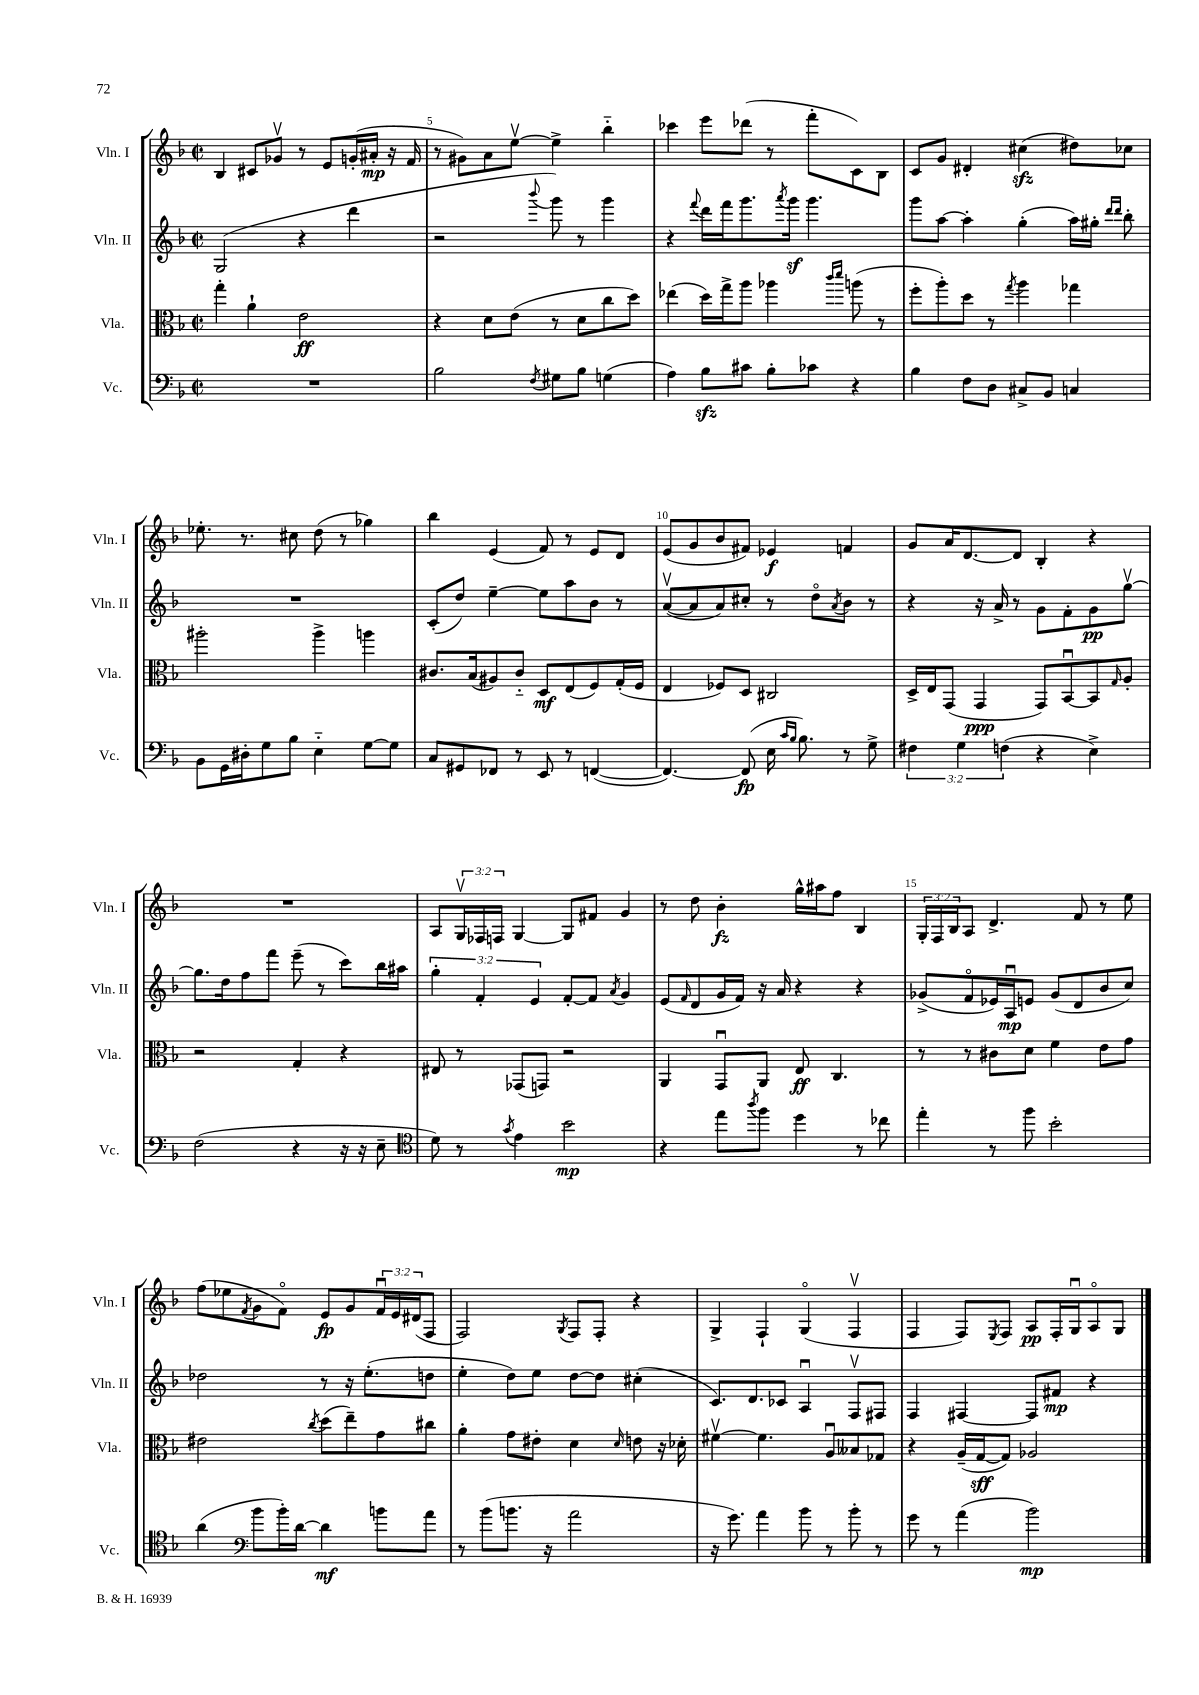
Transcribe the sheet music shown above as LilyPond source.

<<
\new StaffGroup <<
\new Staff = "s0" \with { instrumentName = "Vln. I" shortInstrumentName = "Vln. I" } {
    \clef treble \key f \major \defaultTimeSignature \time 2/2 \override Staff.TupletNumber.text = #tuplet-number::calc-fraction-text
    bes4 cis'8 ges'8\upbow r8 e'8 g'16-.( ais'16-.\mp r16 f'16 |
    r8 gis'8) a'8 e''8~\upbow e''4-> bes''4-_ |
    ces'''4 e'''8 des'''8( r8 f'''8-. c'8) bes8 |
    c'8 g'8 dis'4-. cis''4\sfz( dis''8) ces''8 |
    ees''8.-. r8. cis''8 d''8( r8 ges''4) |
    bes''4 e'4( f'8) r8 e'8 d'8 |
    e'8( g'8 bes'8 fis'8) ees'4\f f'4 |
    g'8 a'16 d'8.~ d'8 bes4-. r4 |
    R1 |
    a8 \tuplet 3/2 { g16\upbow fes16 f16 } g4~ g8 fis'8 g'4 |
    r8 d''8 bes'4-.\fz g''16-^ ais''16 f''8 bes4 |
    \tuplet 3/2 { g16-. f16 bes16 } a8 d'4.-> f'8 r8 e''8 |
    f''8( ees''8 \acciaccatura { f'8 } g'8 f'8\flageolet) e'8\fp g'8 \tuplet 3/2 { f'16\downbow e'16 dis'16( } f8 |
    f2) \acciaccatura { g8 } f8 f8-. r4 |
    g4-> f4-! g4\flageolet( f4\upbow |
    f4 f8) \acciaccatura { e8 } f8 a8\pp f16-. g16\downbow a8\flageolet g8 \bar "|." |
}
\new Staff = "s1" \with { instrumentName = "Vln. II" shortInstrumentName = "Vln. II" } {
    \clef treble \key f \major \defaultTimeSignature \time 2/2 \override Staff.TupletNumber.text = #tuplet-number::calc-fraction-text
    g2( r4 d'''4 |
    r2 \appoggiatura { bes'''8 } g'''8) r8 g'''4 |
    r4 \appoggiatura { f'''8 } d'''16 f'''16 g'''8. \acciaccatura { a'''8 } g'''16\sf g'''4. |
    g'''8 a''8~ a''4-. g''4-.( a''16) gis''16-. \grace { d'''16 d'''16 } bes''8-. |
    R1 |
    c'8-.( d''8) e''4~-- e''8 a''8 bes'8 r8 |
    a'8~\upbow( a'8 a'8) cis''8-. r8 d''8\flageolet \acciaccatura { a'8 } bes'8 r8 |
    r4 r16 a'16-> r8 g'8 f'8-. g'8\pp g''8~\upbow |
    g''8. d''16 f''8 f'''8 e'''8--( r8 c'''8) bes''16 ais''16 |
    \tuplet 3/2 { g''4-. f'4-. e'4 } f'8~-. f'8 \acciaccatura { a'8 } g'4 |
    e'8( \grace { f'16 } d'8 g'16 f'16) r16 a'16 r4 r4 |
    ges'8->( f'8\flageolet ees'16) a16\downbow\mp e'8 ges'8( d'8 bes'8 c''8) |
    des''2 r8 r16 e''8.-.( d''8 |
    e''4-. d''8) e''8 d''8~ d''8 cis''4-.( |
    c'8.) d'8. ces'8 a4\downbow f8\upbow fis8 |
    f4 fis4~ fis8 fis'8\mp r4 \bar "|." |
}
\new Staff = "s2" \with { instrumentName = "Vla." shortInstrumentName = "Vla." } {
    \clef alto \key f \major \defaultTimeSignature \time 2/2
    g''4-. a'4-! e'2\ff |
    r4 d'8 e'8( r8 d'8 c''8 d''8) |
    ees''4( d''16) g''16-> a''8 aes''4 \grace { c'''16 d'''16 } a''8( r8 |
    f''8-. a''8-.) d''8 r8 \acciaccatura { g''8 } a''4 ges''4 |
    ais''2-. ais''4-> a''4 |
    cis'8. bes16( ais8) cis'8-_ d8\mf e8( f8) g16-.( f16 |
    e4 fes8) d8 cis2 |
    d16-> e16 g,8( g,4\ppp g,8) bes,8~\downbow bes,8 \grace { g16 } a8-. |
    r2 g4-. r4 |
    eis8 r8 ges,8( g,8) r2 |
    a,4 g,8\downbow a,8 e8\ff c4. |
    r8 r8 cis'8 d'8 f'4 e'8 g'8 |
    eis'2 \acciaccatura { c''8 } d''8( e''8--) g'8 cis''8 |
    a'4-. g'8 eis'8-. d'4 \grace { d'16 } e'8 r16 des'16-. |
    fis'4~\upbow fis'4. a8\downbow beses8 ges8 |
    r4 a16--( g16~\sff g8) aes2 \bar "|." |
}
\new Staff = "s3" \with { instrumentName = "Vc." shortInstrumentName = "Vc." } {
    \clef bass \key f \major \defaultTimeSignature \time 2/2 \override Staff.TupletNumber.text = #tuplet-number::calc-fraction-text
    R1 |
    bes2 \acciaccatura { f8 } gis8 bes8 g4( |
    a4) bes8\sfz cis'8 bes8-. ces'8 r4 |
    bes4 f8 d8 cis8-> bes,8 c4 |
    bes,8 g,16 dis16-. g8 bes8 e4-_ g8~ g8 |
    c8 gis,8 fes,8 r8 e,8 r8 f,4~( |
    f,4.~) f,8\fp( e16 \grace { c'16 bes16 } bes8.) r8 g8-> |
    \tuplet 3/2 { fis4 g4 f4( } r4 e4->) |
    f2( r4 r16 r16 e8-- |
    \clef tenor d'8) r8 \acciaccatura { g'8 } e'4 bes'2\mp |
    r4 e''8 \acciaccatura { a''8 } f''8 d''4 r8 ces''8 |
    e''4-. r8 f''8 bes'2-. |
    a'4( \clef bass bes'8 bes'16-.) d'16~ d'4\mf b'8 a'8 |
    r8 bes'8( b'8. r16 a'2 |
    r16 g'8.) a'4 bes'8 r8 bes'8-. r8 |
    g'8 r8 a'4( bes'2\mp) \bar "|." |
}
>>
>>
\layout { \context { \Score currentBarNumber = #4 \override BarNumber.break-visibility = ##(#f #t #t) barNumberVisibility = #(every-nth-bar-number-visible 5) } }
